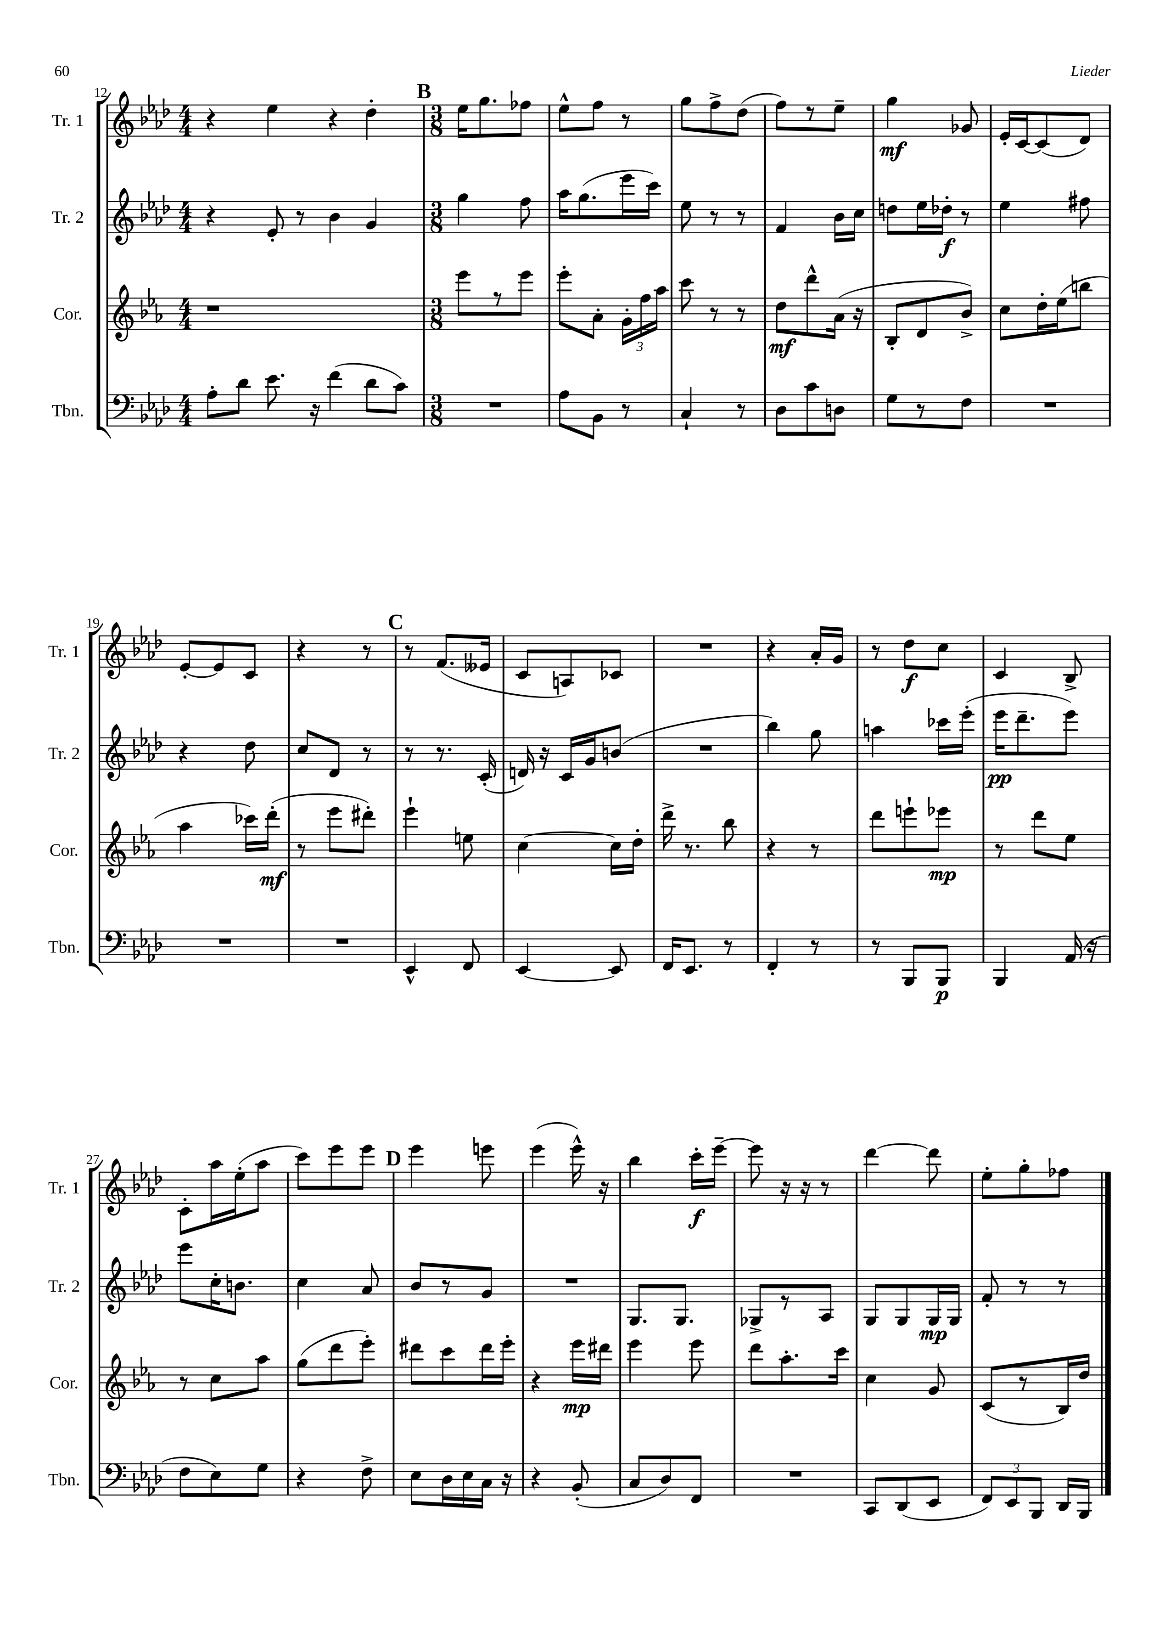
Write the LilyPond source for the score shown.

<<
\new StaffGroup <<
\new Staff = "s0" \with { instrumentName = "Tr. 1" shortInstrumentName = "Tr. 1" } {
    \clef treble \key aes \major \numericTimeSignature \time 4/4
    \autoBeamOff r4 ees''4 r4 des''4-. |
    \mark \markup { \bold "B" } \numericTimeSignature \time 3/8 ees''16[ g''8. fes''8] |
    ees''8[-^ f''8] r8 |
    g''8[ f''8-> des''8]( |
    f''8[) r8 ees''8]-- |
    g''4\mf ges'8 |
    ees'16[-. c'16~ c'8( des'8]) |
    ees'8[~-. ees'8 c'8] |
    r4 r8 |
    \mark \markup { \bold "C" } r8 f'8.[( eeses'16] |
    c'8[ a8) ces'8] |
    R4. |
    r4 aes'16[-. g'16] |
    r8 des''8[\f c''8] |
    c'4 bes8-> |
    c'8[-. aes''16 ees''16-.( aes''8] |
    c'''8[) ees'''8 ees'''8] |
    \mark \markup { \bold "D" } ees'''4 e'''8 |
    ees'''4( ees'''16-^) r16 |
    bes''4 c'''16[-.\f ees'''16]~-- |
    ees'''8 r16 r16 r8 |
    des'''4~ des'''8 |
    ees''8[-. g''8-. fes''8] \bar "|." |
}
\new Staff = "s1" \with { instrumentName = "Tr. 2" shortInstrumentName = "Tr. 2" } {
    \clef treble \key aes \major \numericTimeSignature \time 4/4
    \autoBeamOff r4 ees'8-. r8 bes'4 g'4 |
    \mark \markup { \bold "B" } \numericTimeSignature \time 3/8 g''4 f''8 |
    aes''16[ g''8.( ees'''16 c'''16]) |
    ees''8 r8 r8 |
    f'4 bes'16[ c''16] |
    d''8[ ees''16 des''16]-.\f r8 |
    ees''4 fis''8 |
    r4 des''8 |
    c''8[ des'8] r8 |
    \mark \markup { \bold "C" } r8 r8. c'16-.( |
    d'16) r16 c'16[ g'16 b'8]( |
    R4. |
    bes''4) g''8 |
    a''4 ces'''16[ ees'''16]-.( |
    ees'''16[\pp des'''8.-- ees'''8]) |
    ees'''8[ c''16-. b'8.] |
    c''4 aes'8 |
    \mark \markup { \bold "D" } bes'8[ r8 g'8] |
    R4. |
    g8.[ g8.] |
    ges8[-> r8 aes8] |
    g8[ g8 g16\mp g16] |
    f'8-. r8 r8 \bar "|." |
}
\new Staff = "s2" \with { instrumentName = "Cor." shortInstrumentName = "Cor." } {
    \clef treble \key ees \major \numericTimeSignature \time 4/4
    \autoBeamOff r1 |
    \mark \markup { \bold "B" } \numericTimeSignature \time 3/8 ees'''8[ r8 ees'''8] |
    ees'''8[-. aes'8]-. \tuplet 3/2 { g'16[-. f''16 aes''16] } |
    c'''8 r8 r8 |
    d''8[\mf d'''8-^ aes'16]( r16 |
    bes8[-. d'8 bes'8]->) |
    c''8[ d''16-. ees''16( b''8] |
    aes''4 ces'''16[) d'''16]-.\mf( |
    r8 ees'''8[ dis'''8]-.) |
    \mark \markup { \bold "C" } ees'''4-! e''8 |
    c''4~ c''16[ d''16]-. |
    d'''16-> r8. bes''8 |
    r4 r8 |
    d'''8[ e'''8-! ees'''8]\mp |
    r8 d'''8[ ees''8] |
    r8 c''8[ aes''8] |
    g''8[( d'''8 ees'''8]-.) |
    \mark \markup { \bold "D" } dis'''8[ c'''8 dis'''16 ees'''16]-. |
    r4 ees'''16[\mp dis'''16] |
    ees'''4 ees'''8 |
    d'''8[ aes''8.-. c'''16] |
    c''4 g'8 |
    c'8[( r8 bes16) d''16] \bar "|." |
}
\new Staff = "s3" \with { instrumentName = "Tbn." shortInstrumentName = "Tbn." } {
    \clef bass \key aes \major \numericTimeSignature \time 4/4
    \autoBeamOff aes8[-. des'8] ees'8. r16 f'4( des'8[ c'8]) |
    \mark \markup { \bold "B" } \numericTimeSignature \time 3/8 R4. |
    aes8[ bes,8] r8 |
    c4-! r8 |
    des8[ c'8 d8] |
    g8[ r8 f8] |
    R4. |
    R4. |
    R4. |
    \mark \markup { \bold "C" } ees,4-^ f,8 |
    ees,4~ ees,8 |
    f,16[ ees,8.] r8 |
    f,4-. r8 |
    r8 bes,,8[ bes,,8]\p |
    bes,,4 aes,16( r16 |
    f8[ ees8) g8] |
    r4 f8-> |
    \mark \markup { \bold "D" } ees8[ des16 ees16 c16] r16 |
    r4 bes,8-.( |
    c8[ des8) f,8] |
    R4. |
    c,8[ des,8( ees,8] |
    \tuplet 3/2 { f,8[) ees,8 bes,,8] } des,16[ bes,,16] \bar "|." |
}
>>
>>
\layout { \context { \Score currentBarNumber = #12 } }
